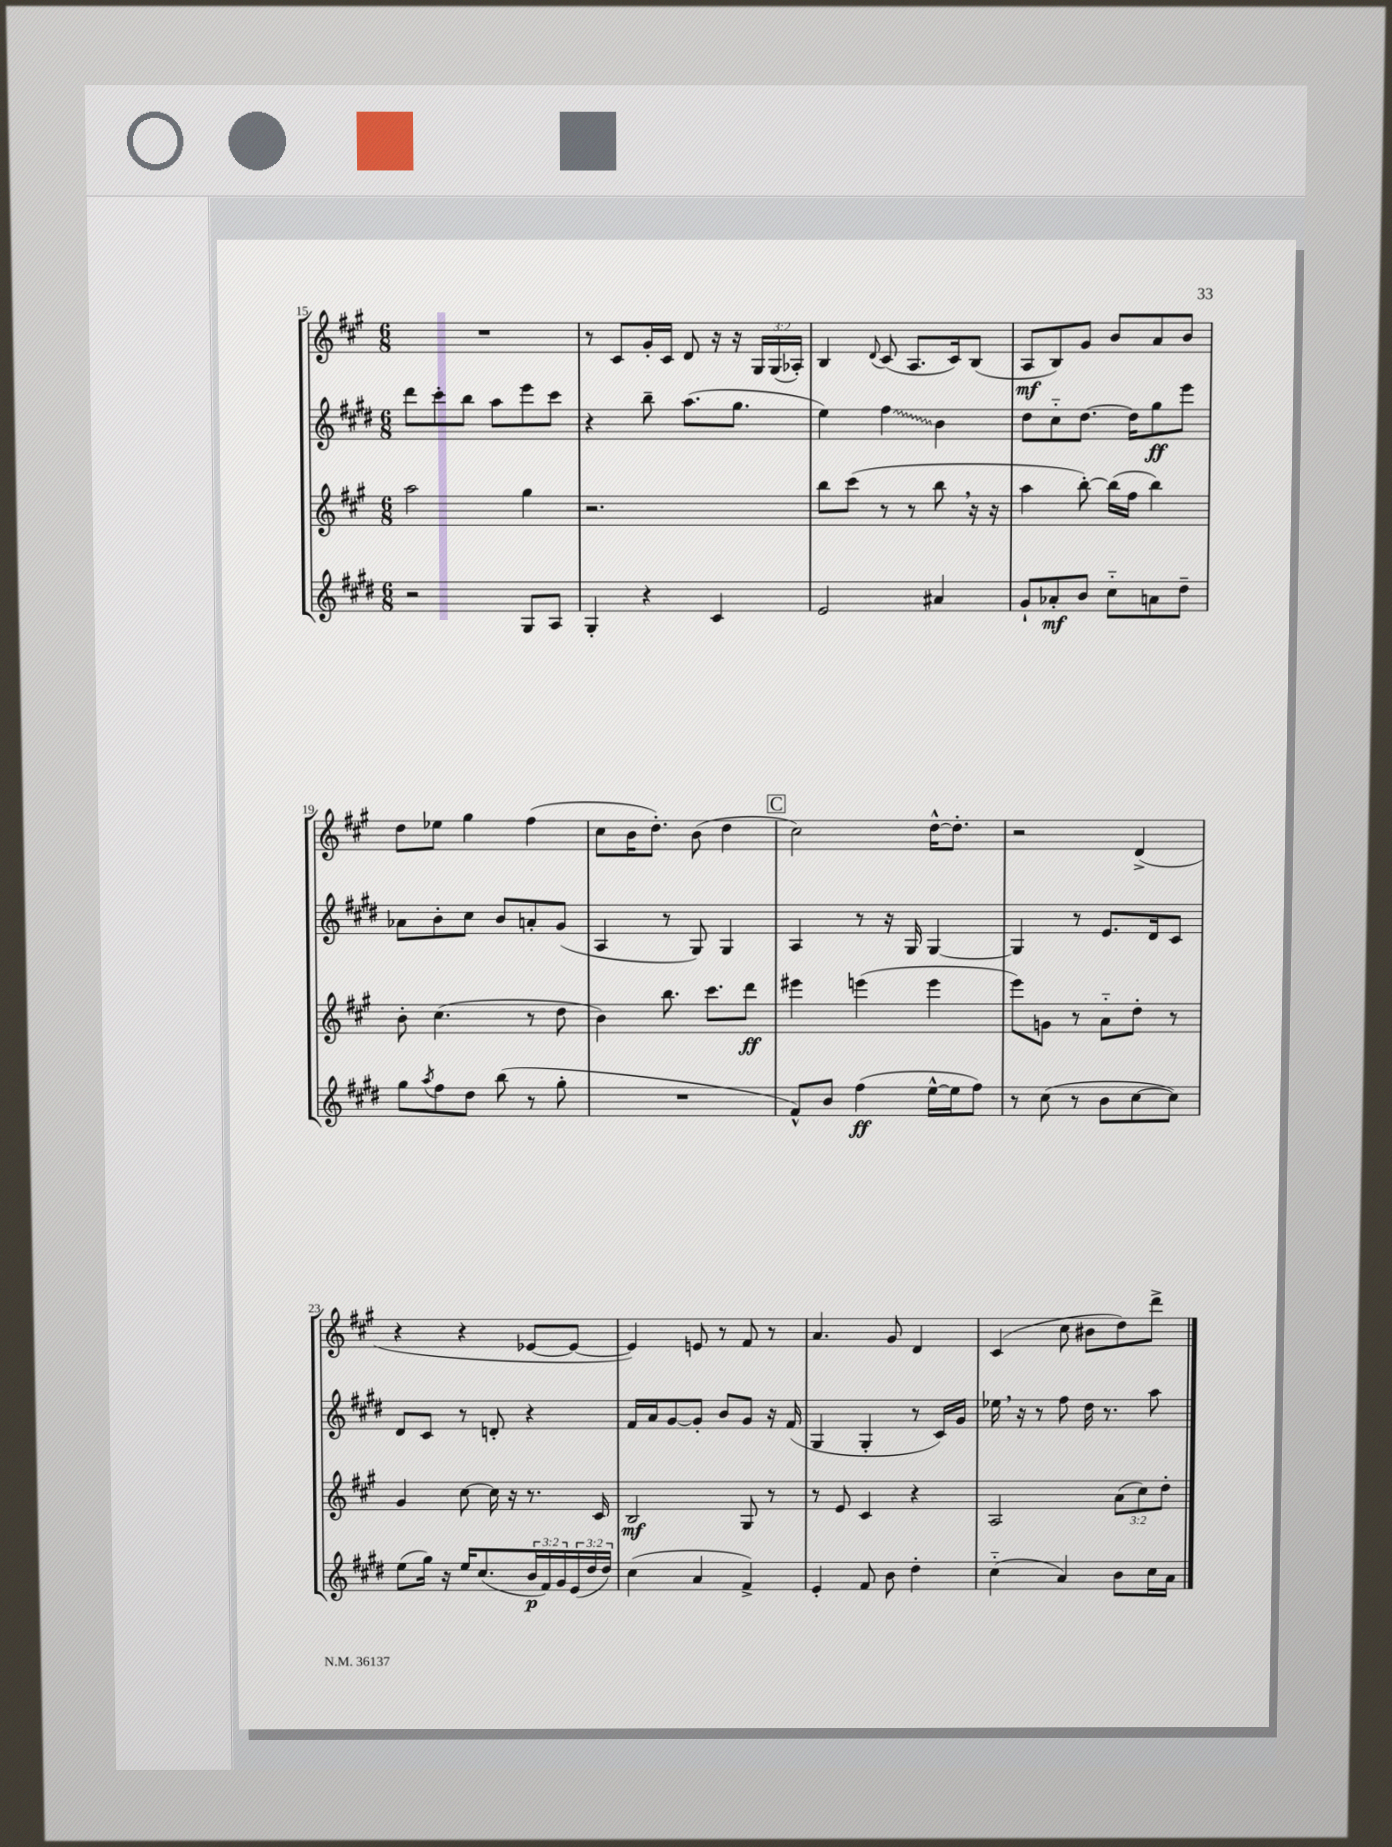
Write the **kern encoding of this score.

**kern	**kern	**kern	**kern
*staff4	*staff3	*staff2	*staff1
*clefG2	*clefG2	*clefG2	*clefG2
*k[f#c#g#d#]	*k[f#c#g#]	*k[f#c#g#d#]	*k[f#c#g#]
*M6/8	*M6/8	*M6/8	*M6/8
2r	2aa	8ddd#	2.r
.	.	8ccc#'	.
.	.	8bb	.
.	.	8aa	.
8G#	4gg#	8eee	.
8A	.	8ccc#	.
=	=	=	=
4G#'	2.r	4r	8r
.	.	.	8c#
4r	.	8bb~	16g#'
.	.	.	16c#
.	.	(8.aa	8d
4c#	.	.	16r
.	.	8.gg#	16r
.	.	.	24G#
.	.	.	(24G#
.	.	.	24A-')
=	=	=	=
2e	8bb	4ee)	4B
.	(8ccc#	.	.
.	.	.	8qqd
.	8r	4ff#	(8c#
.	8r	.	8.A
4a#	8bb	4b	.
.	.	.	16c#)
.	16r	.	(8B
.	16r	.	.
=	=	=	=
8g#`	4aa	8dd#	8A
8a-'	.	8cc#'~	8B)
8b	[8bb')	[8.dd#	8g#
8cc#'~	(16bb]	.	8b
.	16ff#	16dd#]	.
8a	4bb)	8gg#	8a
8dd#~	.	8eee	8b
=	=	=	=
8gg#	8b'	8a-	8dd
8qaa	.	.	.
8ff#	(4.cc#	8b'	8ee-
8dd#	.	8cc#	4gg#
(8bb	.	8b	.
8r	8r	8a'	(4ff#
8gg#'	8dd	(8g#	.
=	=	=	=
2.r	4b)	4A	8cc#
.	.	.	16b
.	.	.	8.dd')
.	8.bb	8r	.
.	.	8G#)	(8b
.	8.ccc#	.	.
.	.	4G#	4dd
.	8ddd	.	.
=	=	=	=
8f#^^)	4eee#	4A	2cc#)
8b	.	.	.
(4ff#	(4eee	8r	.
.	.	16r	.
.	.	16G#	.
[16ee^^	4eee	[4G#	[16dd^^
16ee]	.	.	8.dd']
8ff#)	.	.	.
=	=	=	=
8r	8eee)	4G#]	2r
(8cc#	8g	.	.
8r	8r	8r	.
8b	8a'~	8.e	.
[8cc#	8dd'	.	(4d^
.	.	16d#	.
8cc#])	8r	8c#	.
=	=	=	=
(8ee	4g#	8d#	4r
16gg#)	.	8c#	.
16r	.	.	.
16ee	[8cc#	8r	4r
(8.cc#	.	.	.
.	16cc#]	8d'	.
.	16r	.	.
24b	8.r	4r	[8e-
24f#)	.	.	.
24g#	.	.	.
(24e	.	.	8e-_
24dd#	.	.	.
.	16c#	.	.
24dd#)	.	.	.
=	=	=	=
(4cc#	2B	16f#	4e-])
.	.	16a	.
.	.	[8g#	.
4a	.	8g#']	8e
.	.	8b	8r
4f#^)	8G#	8g#	8f#
.	8r	16r	8r
.	.	(16f#	.
=	=	=	=
4e'	8r	4G#	4.a
.	8e	.	.
8f#	4c#	4G#'	.
8b	.	.	8g#
4dd#'	4r	8r	4d
.	.	16c#)	.
.	.	16g#	.
=	=	=	=
(4cc#'~	2A	16ee-	(4c#
.	.	16r	.
.	.	8r	.
4a)	.	8ff#	8cc#
.	.	16dd#	8b#
.	.	8.r	.
8b	(12a	.	8dd)
.	12cc#)	.	.
16cc#	.	8aa	8ddd^
.	12dd'	.	.
16a	.	.	.
==	==	==	==
*-	*-	*-	*-
